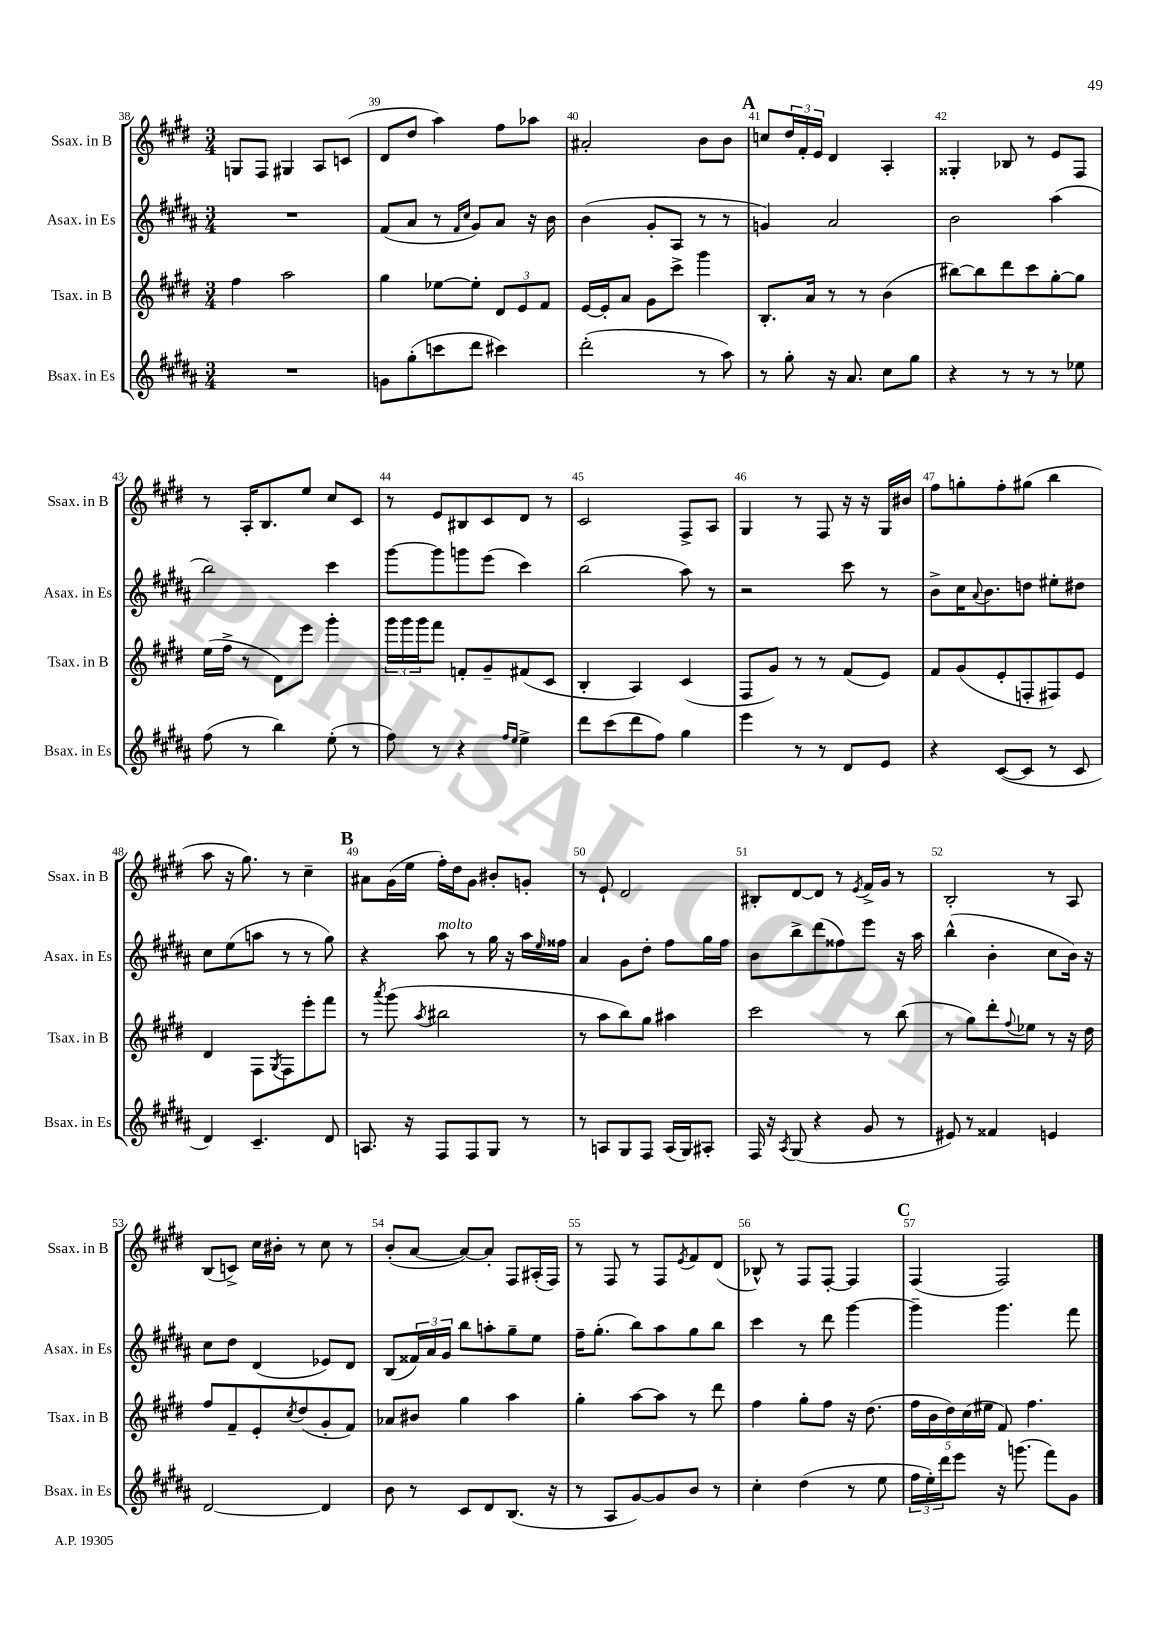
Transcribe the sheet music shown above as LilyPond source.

<<
\new StaffGroup <<
\new Staff = "s0" \with { instrumentName = "Ssax. in B" shortInstrumentName = "Ssax. in B" } {
    \clef treble \key e \major \numericTimeSignature \time 3/4
    g8 fis8 gis4 a8 c'8( |
    dis'8 dis''8 a''4) fis''8 aes''8 |
    ais'2-. b'8 b'8 |
    \mark \markup { \bold "A" } c''8 \tuplet 3/2 { dis''16 fis'16-. e'16 } dis'4 a4-. |
    gisis4-. bes8 r8 e'8 fis8 |
    r8 a16-. b8. e''8 cis''8 cis'8 |
    r8 e'8 bis8 cis'8 dis'8 r8 |
    cis'2 fis8-> a8 |
    gis4 r8 fis8 r16 r16 gis16 bis'16 |
    fis''8 g''8-. fis''8-. gis''8( b''4 |
    a''8 r16 gis''8.) r8 cis''4-- |
    \mark \markup { \bold "B" } ais'8 gis'16( e''16 fis''16-.) dis''16 gis'8 bis'8-. g'8-. |
    r8 e'8-! dis'2 |
    bis8-. dis'8~ dis'8 r8 \acciaccatura { e'8 } fis'16-> gis'16 r8 |
    b2-. r8 a8 |
    b8( c'8->) cis''16 bis'16-. r8 cis''8 r8 |
    b'8-.( a'8~ a'8~) a'8-. fis8 ais16-.( fis16) |
    r8 fis8 r8 fis8 \acciaccatura { e'8 } fis'8 dis'8( |
    bes8-^) r8 fis8 fis8~-. fis4 |
    \mark \markup { \bold "C" } fis4( fis2) \bar "|." |
}
\new Staff = "s1" \with { instrumentName = "Asax. in Es" shortInstrumentName = "Asax. in Es" } {
    \clef treble \key b \major \numericTimeSignature \time 3/4
    R2. |
    fis'8( ais'8 r8 \grace { fis'16 cis''16 } gis'8) ais'8 r16 b'16 |
    b'4( gis'8-. ais8 r8 r8 |
    \mark \markup { \bold "A" } g'4) ais'2 |
    b'2 ais''4( |
    b''2) cis'''4 |
    gis'''8~ gis'''8 g'''8 e'''8( cis'''4) |
    b''2( ais''8) r8 |
    r2 cis'''8 r8 |
    b'8-> cis''16 \appoggiatura { ais'8 } b'8. d''8 eis''8-. dis''8 |
    cis''8 e''8( a''8 r8 r8 gis''8) |
    \mark \markup { \bold "B" } r4 ais''8^\markup { \italic "molto" } r8 gis''16 r16 ais''16 \grace { e''16 } fisis''16 |
    ais'4 gis'8 dis''8-. fis''8 gis''16 fis''16 |
    b'8 b''8-> dis'''8( fisis''8) e'''8 r16 ais''16 |
    b''4-^( b'4-. cis''8 b'16) r16 |
    cis''8 dis''8 dis'4( ees'8) dis'8 |
    b8( \tuplet 3/2 { fisis'16) ais'16 gis'16 } b''8 a''8-. gis''8-- e''8 |
    fis''16-- gis''8.-.( b''8) ais''8 gis''8 b''8 |
    cis'''4 r8 dis'''8 gis'''4~ |
    \mark \markup { \bold "C" } gis'''4-- gis'''4. fis'''8 \bar "|." |
}
\new Staff = "s2" \with { instrumentName = "Tsax. in B" shortInstrumentName = "Tsax. in B" } {
    \clef treble \key e \major \numericTimeSignature \time 3/4
    fis''4 a''2 |
    gis''4 ees''8~ ees''8-. \tuplet 3/2 { dis'8 e'8 fis'8 } |
    e'16~ e'16-. a'8 gis'8 cis'''8-> gis'''4 |
    \mark \markup { \bold "A" } b8.-. a'16 r8 r8 b'4( |
    bis''8~) bis''8 dis'''8 cis'''8 gis''8~-. gis''8 |
    e''16( fis''16-> r8 dis'8) e'''8 gis'''4-. |
    \tuplet 3/2 { gis'''16 gis'''16 gis'''16 } fis'''8 f'8-. gis'8-- fis'8( cis'8 |
    b4-. a4) cis'4( |
    fis8 gis'8) r8 r8 fis'8( e'8) |
    fis'8 gis'8( e'8-. f8-. fis8) e'8 |
    dis'4 fis8 \acciaccatura { gis8 } fis8 e'''8-. fis'''8 |
    \mark \markup { \bold "B" } r8 \acciaccatura { a'''8 } gis'''8( \acciaccatura { a''8 } bis''2 |
    r8 a''8 b''8) gis''8 ais''4 |
    cis'''2 r8 b''8( |
    r8 gis''8) dis'''8-. \appoggiatura { fis''8 } ees''8 r8 r16 dis''16 |
    fis''8 fis'8-- e'8-. \acciaccatura { cis''8 } dis''8( gis'8-. fis'8) |
    aes'8 bis'8 gis''4 a''4 |
    gis''4-. a''8~ a''8 r8 dis'''8 |
    fis''4 gis''8-. fis''8 r16 dis''8.( |
    \mark \markup { \bold "C" } \tuplet 5/4 { fis''16 b'16 dis''16) cis''16( eis''16 } fis'8) fis''4. \bar "|." |
}
\new Staff = "s3" \with { instrumentName = "Bsax. in Es" shortInstrumentName = "Bsax. in Es" } {
    \clef treble \key b \major \numericTimeSignature \time 3/4
    R2. |
    g'8 gis''8-.( c'''8 dis'''8 cis'''4) |
    dis'''2-.( r8 ais''8) |
    \mark \markup { \bold "A" } r8 gis''8-. r16 ais'8. cis''8 gis''8 |
    r4 r8 r8 r8 ees''8 |
    fis''8( r8 b''4) e''8-.( r8 |
    fis''8) r8 r4 \grace { fis''16 e''16 } e''4-> |
    dis'''8 cis'''8( dis'''8 fis''8) gis''4 |
    e'''4 r8 r8 dis'8 e'8 |
    r4 cis'8~( cis'8 r8 cis'8 |
    dis'4) cis'4.-- dis'8 |
    \mark \markup { \bold "B" } a8. r16 fis8 fis8 gis8 r8 |
    r8 a8 gis8 fis8 a16( gis16) ais8-. |
    fis16 r16 \acciaccatura { ais8 } gis8( r4 gis'8 r8 |
    eis'8) r8 fisis'4 e'4 |
    dis'2~ dis'4 |
    b'8 r8 cis'8 dis'8 b8.( r16 |
    r8 ais8 gis'8~) gis'8 b'8 r8 |
    cis''4-. dis''4( r8 e''8 |
    \mark \markup { \bold "C" } \tuplet 3/2 { fis''16 e''16-.) dis'''16 } e'''8 r16 g'''8.( fis'''8) gis'8 \bar "|." |
}
>>
>>
\layout { \context { \Score currentBarNumber = #38 \override BarNumber.break-visibility = ##(#f #t #t) barNumberVisibility = #all-bar-numbers-visible } }
